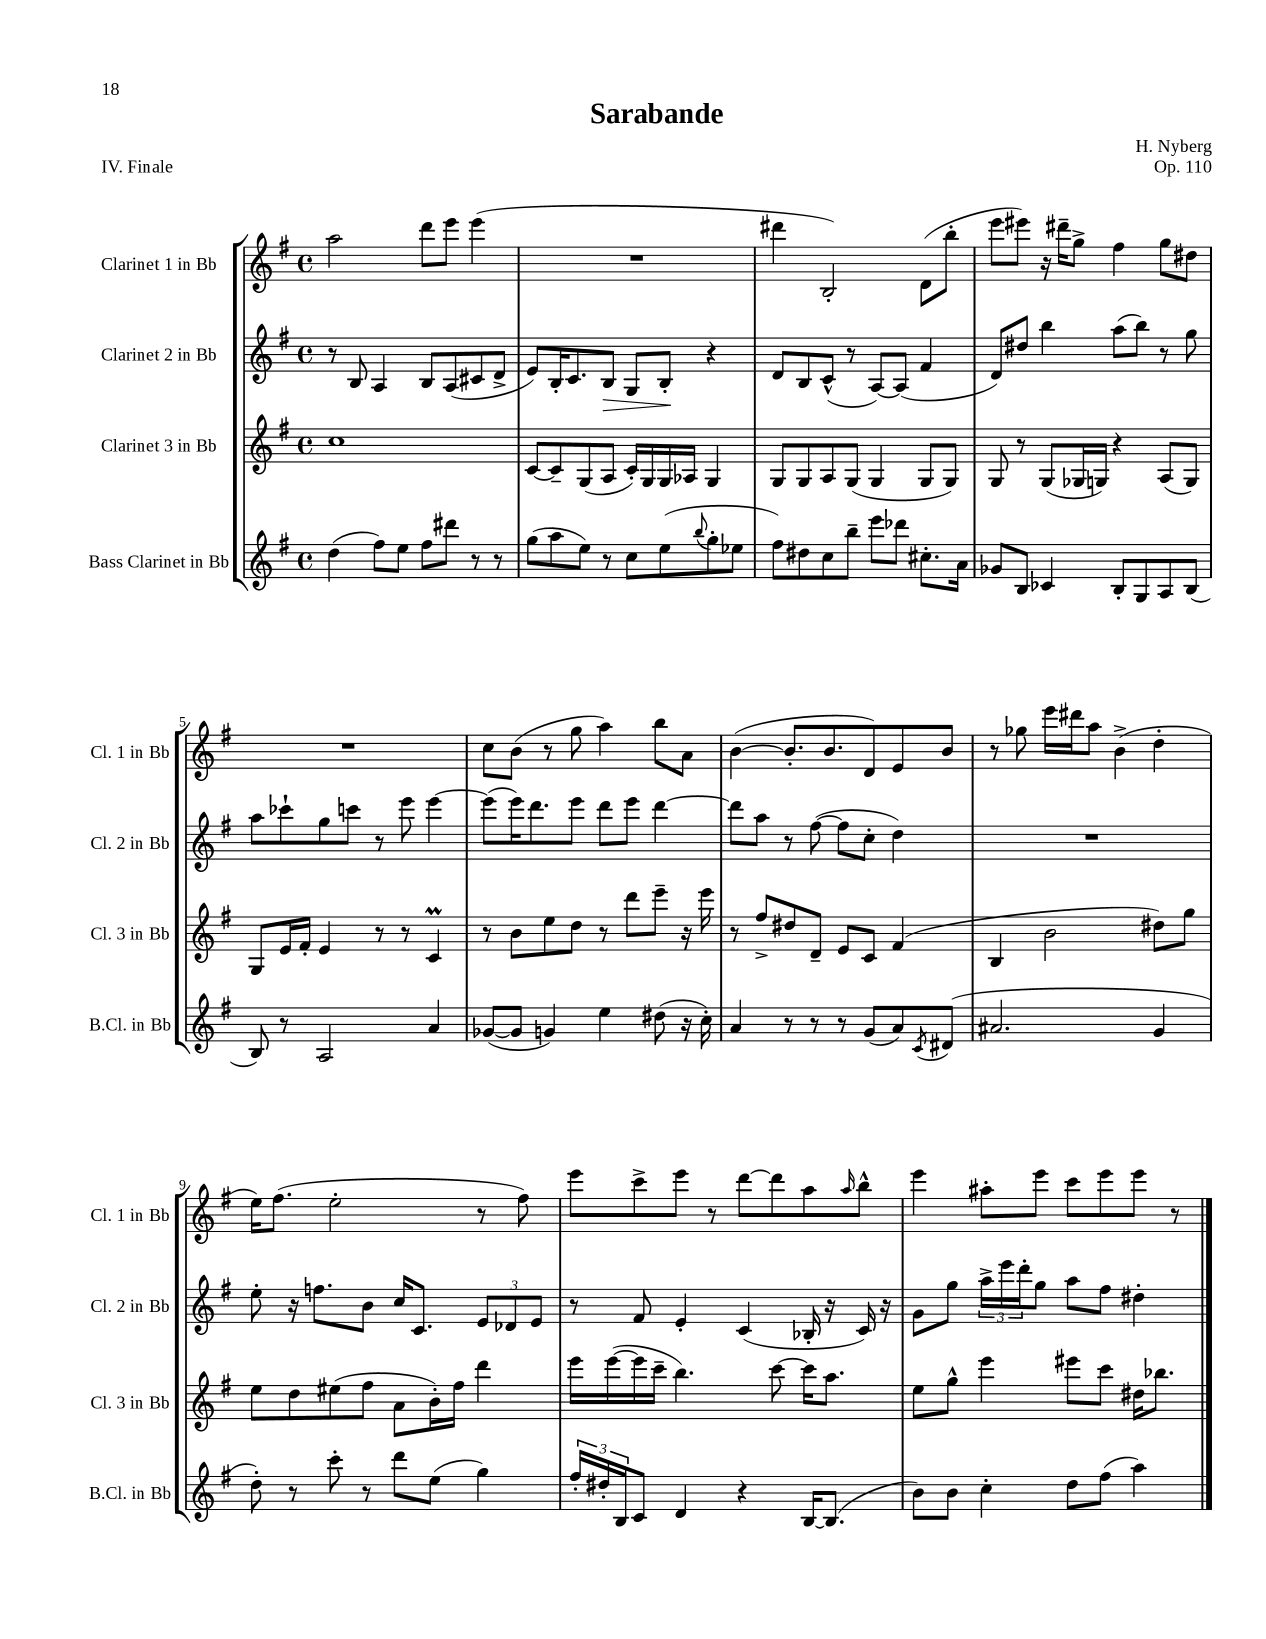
\header { title = "Sarabande" composer = "H. Nyberg" opus = "Op. 110" piece = "IV. Finale" }
<<
\new StaffGroup <<
\new Staff = "s0" \with { instrumentName = "Clarinet 1 in Bb" shortInstrumentName = "Cl. 1 in Bb" } {
    \clef treble \key g \major \defaultTimeSignature \time 4/4
    a''2 d'''8 e'''8 e'''4( |
    R1 |
    dis'''4 b2-.) d'8( b''8-. |
    e'''8 eis'''8) r16 dis'''16-- g''8-> fis''4 g''8 dis''8 |
    R1 |
    c''8 b'8( r8 g''8 a''4) b''8 a'8 |
    b'4~( b'8.-. b'8. d'8) e'8 b'8 |
    r8 ges''8 e'''16 dis'''16 a''8 b'4->( d''4-. |
    e''16) fis''8.( e''2-. r8 fis''8) |
    e'''8 c'''8-> e'''8 r8 d'''8~ d'''8 a''8 \grace { a''16 } b''8-^ |
    e'''4 ais''8-. e'''8 c'''8 e'''8 e'''8 r8 \bar "|." |
}
\new Staff = "s1" \with { instrumentName = "Clarinet 2 in Bb" shortInstrumentName = "Cl. 2 in Bb" } {
    \clef treble \key g \major \defaultTimeSignature \time 4/4
    r8 b8 a4 b8 a8( cis'8 d'8-> |
    e'8) b16-. c'8. b8\> g8 b8-.\! r4 |
    d'8 b8 c'8-^( r8 a8~) a8( fis'4 |
    d'8) dis''8 b''4 a''8( b''8) r8 g''8 |
    a''8 ces'''8-! g''8 c'''8 r8 e'''8 e'''4~ |
    e'''8( e'''16) d'''8. e'''8 d'''8 e'''8 d'''4~ |
    d'''8 a''8 r8 fis''8~( fis''8 c''8-. d''4) |
    R1 |
    e''8-. r16 f''8. b'8 c''16 c'8. \tuplet 3/2 { e'8 des'8 e'8 } |
    r8 fis'8 e'4-. c'4( bes16-. r16 c'16) r16 |
    g'8 g''8 \tuplet 3/2 { a''16-> e'''16 d'''16-. } g''8 a''8 fis''8 dis''4-. \bar "|." |
}
\new Staff = "s2" \with { instrumentName = "Clarinet 3 in Bb" shortInstrumentName = "Cl. 3 in Bb" } {
    \clef treble \key g \major \defaultTimeSignature \time 4/4
    c''1 |
    c'8~ c'8-- g8( a8 c'16-.) g16 g16 aes16 g4 |
    g8 g8 a8 g8( g4 g8 g8) |
    g8 r8 g8( ges16 g16) r4 a8( g8) |
    g8 e'16 fis'16-. e'4 r8 r8 c'4\prall |
    r8 b'8 e''8 d''8 r8 d'''8 e'''8-- r16 e'''16 |
    r8 fis''8-> dis''8 d'8-- e'8 c'8 fis'4( |
    b4 b'2 dis''8) g''8 |
    e''8 d''8 eis''8( fis''8 a'8 b'16-.) fis''16 d'''4 |
    e'''16 e'''16~( e'''16 c'''16-- b''4.) c'''8~ c'''16 a''8. |
    e''8 g''8-^ e'''4 eis'''8 c'''8 dis''16 bes''8. \bar "|." |
}
\new Staff = "s3" \with { instrumentName = "Bass Clarinet in Bb" shortInstrumentName = "B.Cl. in Bb" } {
    \clef treble \key g \major \defaultTimeSignature \time 4/4
    d''4( fis''8) e''8 fis''8 dis'''8 r8 r8 |
    g''8( a''8 e''8) r8 c''8 e''8( \appoggiatura { b''8 } g''8-. ees''8 |
    fis''8) dis''8 c''8 b''8-- e'''8 des'''8 cis''8.-. a'16 |
    ges'8 b8 ces'4 b8-. g8 a8 b8( |
    b8) r8 a2 a'4 |
    ges'8~( ges'8 g'4) e''4 dis''8( r16 c''16-.) |
    a'4 r8 r8 r8 g'8( a'8) \acciaccatura { c'8 } dis'8( |
    ais'2. g'4 |
    d''8-.) r8 c'''8-. r8 d'''8 e''8( g''4) |
    \tuplet 3/2 { fis''16-. dis''16-. b16 } c'8 d'4 r4 b16~ b8.( |
    b'8) b'8 c''4-. d''8 fis''8( a''4) \bar "|." |
}
>>
>>
